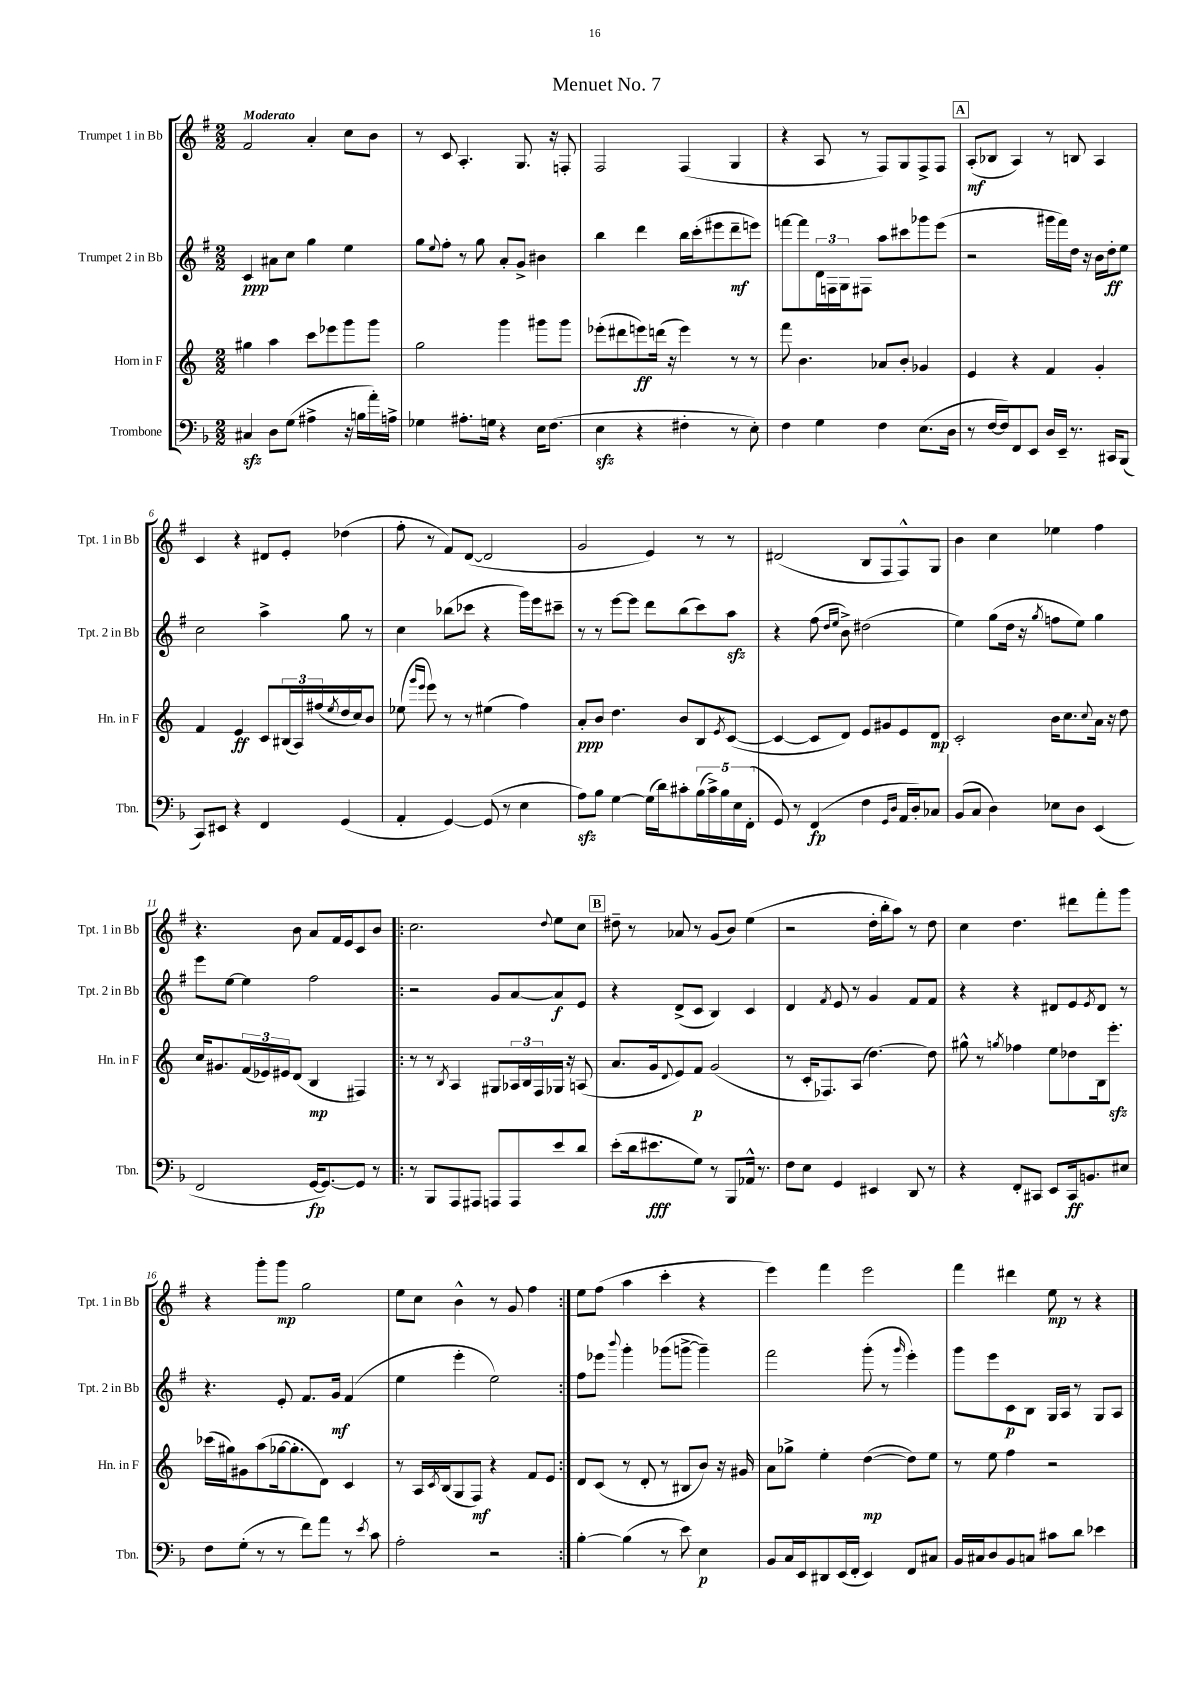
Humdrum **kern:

**kern	**kern	**kern	**kern
*staff4	*staff3	*staff2	*staff1
*clefF4	*clefG2	*clefG2	*clefG2
*k[b-]	*k[]	*k[f#]	*k[f#]
*M2/2	*M2/2	*M2/2	*M2/2
4C#/	4gg#\	4c/	2f#/
8D\L	4aa\	8a#\L	.
(8G\J	.	8cc\J	.
4A#^\	8ccc\L	4gg\	4a'/
.	8eee-\	.	.
16r	8ggg\	4ee\	8cc\L
16B\LL	.	.	.
16a'\)	8ggg\J	.	8b\J
16A^\JJ	.	.	.
=	=	=	=
4G-\	2gg\	8gg\L	8r
.	.	8qqee/	.
.	.	8ff#'\J	8c/
8.A#'\L	.	8r	4.A'/
.	.	8gg\	.
16G\Jk	.	.	.
4r	4ggg\	8a'/L	.
.	.	8g^/J	8.G/
16E\LK	8ggg#\L	4b#\	.
(8.F\J	.	.	16r
.	8ggg#\J	.	8F'/
=	=	=	=
4E\	(8eee-'\L	4bb\	2F#/
.	8ddd#\	.	.
4r	8eee\)	4ddd\	.
.	(16ddd\Jk	.	.
.	16r	.	.
4F#'\	4eee\)	16bb\LL	(4F#/
.	.	(16ccc'\J	.
.	.	8eee#\	.
8r	8r	8ddd~\	4G/
8E'\)	8r	8eee\J)	.
=	=	=	=
4F\	8fff\	[8fff\L	4r
.	4.b\	8fff\]	.
4G\	.	24d\L	8A/
.	.	24F\	.
.	.	24G\J	.
.	.	8F#\J	8r
4F\	8a-/L	8aa\L	8F#/L)
.	8b'/J	8ccc#\	8G/
(8.E\L	4g-/	8ggg-\	8F#^/
.	.	(8eee\J	8F#/J
16D\Jk	.	.	.
=	=	=	=
8r	4e/	2r	(8A'/L
[16F/LL	.	.	8B-/J
16F/]J)	.	.	.
8FF/	4r	.	4A/)
8EE/J	.	.	.
16D/LL	4f/	16ggg#\LL	8r
16EE~/JJ	.	16fff#\)	.
8.r	.	16dd\JJ	8B/
.	.	16r	.
.	4g'/	16b\LL	4A/
16CC#/LK	.	16dd'\J	.
(8BBB-/J	.	8ee\J	.
=	=	=	=
8CC/L)	4f/	2cc\	4c/
8EE#/J	.	.	.
4r	4e/	.	4r
4FF/	8c/L	4aa^\	8d#/L
.	(24B#/L	.	8e'/J
.	24A/)	.	.
.	(24ff#/	.	.
.	8qee/	.	.
(4GG/	16dd/	8gg\	(4dd-\
.	16cc/J)	.	.
.	8b/J	8r	.
=	=	=	=
4AA'/	(8ee-\	4cc\	8ff#'\
.	16qqggg/LL	.	.
.	16qqeee/JJ	.	.
.	8eee\)	.	8r
[4GG/)	8r	(8bb-\L	8f#/L)
.	8r	8ccc-\J	([8d/J
(8GG/]	(4ee#\	4r	2d/]
8r	.	.	.
4E\	4ff\)	16ggg\LL)	.
.	.	16eee\J	.
.	.	8ccc#~\J	.
=	=	=	=
8A\L)	8a'/L	8r	2g/
8B-\J	8b/J	8r	.
[4G\	4.dd\	[8eee\L	.
.	.	8eee\]J	.
(16G\]LL	.	8ddd\L	4e/)
16d\J)	.	.	.
8c#'\	8b/L	(8bb\	.
(20B-\L	8B/	8ccc\)	8r
20c#^\)	.	.	.
20B-\	.	.	.
.	8qe/	.	.
.	([8c/J	8aa\J	8r
20E\	.	.	.
(20FF'\JJ	.	.	.
=	=	=	=
8GG/)	4c/_	4r	(2d#/
8r	.	.	.
(4FF/	8c/]L	(8ff#\	.
.	.	16qqdd/LL	.
.	.	16qqee/JJ	.
.	8d/J)	8b^\)	.
4F\	8e/L	(2dd#\	8B/L
.	8g#/	.	8F#/
16qqGG/LL	.	.	.
16qqD/JJ	.	.	.
16AA/LL	8e/	.	8F#^^/)
16D'/J)	.	.	.
8C-/J	8d/J	.	8G/J
=	=	=	=
(8BB-/L	2c'/	4ee\)	4b\
8C/J	.	.	.
4D\)	.	(8gg\L	4cc\
.	.	16dd\Jk	.
.	.	16r	.
.	.	8qgg/	.
8E-\L	16b\LK	8ff\L	4ee-\
.	8.cc\	.	.
8D\J	.	8ee\J)	.
.	8qqcc/	.	.
(4EE/	16a\Jk	4gg\	4ff#\
.	16r	.	.
.	8dd\	.	.
=	=	=	=
2FF/	16cc/LK	8eee\L	4.r
.	8.g#/	.	.
.	.	[8ee\J	.
.	(24f/L	4ee\]	.
.	24e-/)	.	.
.	24e#/J	.	.
.	(8d/J	.	8b\
[16GG/LK	4B/	2ff#\	8a/L
8.GG/_)	.	.	.
.	.	.	16f#/L
.	.	.	16e/J
8GG/]J	4F#/)	.	8c/
8r	.	.	8b/J
=!|:	=!|:	=!|:	=!|:
8r	8r	2r	2.cc\
8BBB-/L	8r	.	.
.	8qB/	.	.
8AAA/	4A/	.	.
8AAA#/J	.	.	.
8AAA/L	8G#/L	8g/L	.
8AAA/	24A-/L	[8a/	.
.	24B/	.	.
.	24F/	.	.
.	.	.	8qqdd/
8e/	16G-/JJ	8a/]	8ee\L
.	16r	.	.
8d/J	(8A/	8e/J	8cc\J
=	=	=	=
(8e'\L	8.a/L	4r	8dd#~\
16d\k	.	.	8r
8.e#\	16g/k	.	.
.	8qqd/	.	.
.	8e/)	(8d^/L	8a-/
8G\J)	8f/J	8c/J	8r
8r	(2g/	4B/)	(8g/L
8BBB-/L	.	.	8b/J)
16AA-^^/Jk	.	4c/	(4ee\
8.r	.	.	.
=	=	=	=
8F\L	8r	4d/	2r
8E\J	16c'/LK	.	.
.	8.F-/)	.	.
.	.	8qf#/	.
4GG/	.	8e/	.
.	(8A/J	8r	.
4EE#/	[4.dd\)	4g/	16dd'\LL
.	.	.	16bb'\J
.	.	.	8aa\J)
8DD/	.	8f#/L	8r
8r	8dd\]	8f#/J	8dd\
=	=	=	=
4r	8gg#^^\	4r	4cc\
.	8r	.	.
.	8qgg/	.	.
8FF'/L	4ff-\	4r	4.dd\
8CC#/J	.	.	.
8EE/L	8ee\L	8d#/L	.
16CC#/k	8dd-\	8e/	8ddd#\L
8.BB/	.	.	.
.	.	8qe/	.
.	16B\k	8d#/J	8fff#'\
.	8.eee'\J	.	.
8E#/J	.	8r	8ggg\J
=	=	=	=
8F\L	(16ccc-\LL	4.r	4r
.	16gg#\J)	.	.
(8G'\J	8g#\	.	.
8r	(8aa\	.	8ggg'\L
8r	[16gg-\k	8e'/	8ggg\J
.	8.gg-'\]	.	.
8f\L)	.	8.f#/L	2gg\
8a\J	8d\J)	.	.
.	.	16g/Jk	.
8r	4c/	(4f#/	.
8qe/	.	.	.
8c\	.	.	.
=	=	=	=
2A'\	8r	4ee\	8ee\L
.	16A/LL	.	8cc\J
.	8qc/	.	.
.	(16B/J	.	.
.	8G/	4eee'\	4b^^\
.	8F/J)	.	.
2r	4r	2ee\)	8r
.	.	.	8g/
.	8f/L	.	4ff#\
.	8e/J	.	.
=:|!	=:|!	=:|!	=:|!
[4B-'\	8d/L	8ff#\L	8ee\L
.	(8c/J	8eee-\J	(8ff#\J
.	.	8qqbbb/	.
(4B-\]	8r	4ggg'\	4aa\
.	8d'/	.	.
8r	8r	(8ggg-\L	4ccc'\
8e\)	8B#/L	[8ggg^\J	.
4E\	8b/J)	4ggg~\])	4r
.	16r	.	.
.	16g#/	.	.
=	=	=	=
8BB-/L	8a\L	2fff#\	4eee\)
16C/L	8gg-^\J	.	.
16EE/J	.	.	.
8DD#/	4ee'\	.	4fff#\
(16EE/L	.	.	.
16FF'/JJ	.	.	.
4EE/)	([4dd\	(8ggg'\	2eee\
.	.	8r	.
.	.	16qqggg/	.
8FF/L	8dd\]L)	4eee'\)	.
8C#/J	8ee\J	.	.
=	=	=	=
16BB-/LL	8r	8ggg\L	4fff#\
16C#/J	.	.	.
8D/	8ee\	8eee\	.
8BB-/	4ff\	8c\	4ddd#\
8C/J	.	8B\J	.
8c#\L	2r	16G/LL	8ee\
.	.	16A/JJ	.
8d\J	.	8r	8r
4e-\	.	8G/L	4r
.	.	8A/J	.
==	==	==	==
*-	*-	*-	*-
